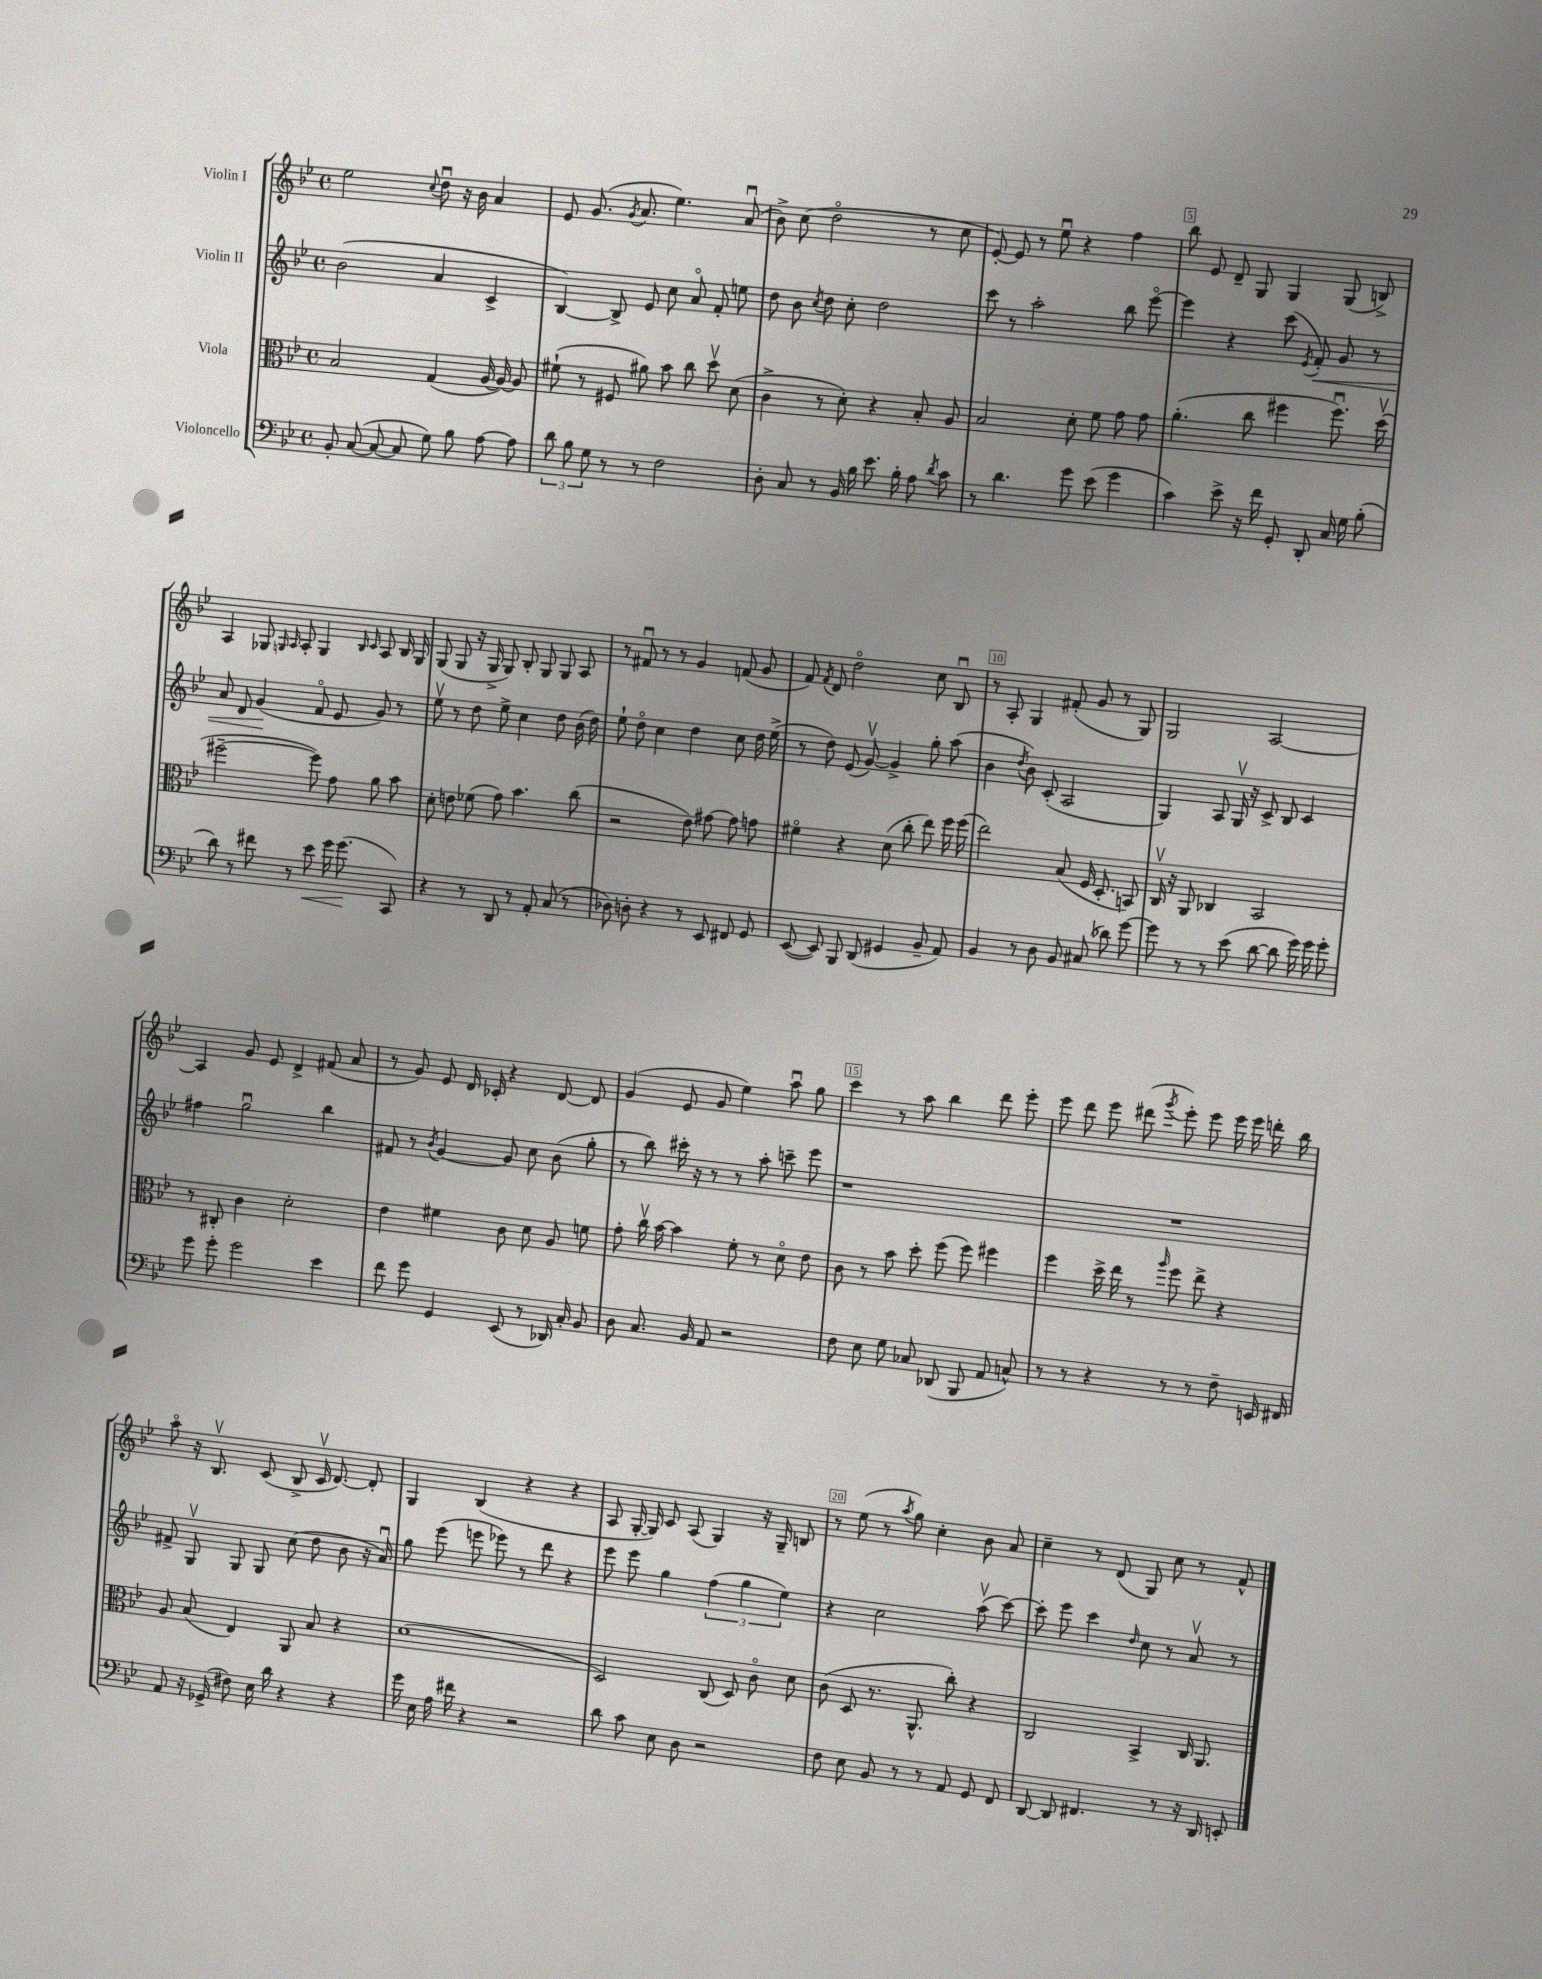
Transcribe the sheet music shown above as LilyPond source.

<<
\new StaffGroup <<
\new Staff = "s0" \with { instrumentName = "Violin I" } {
    \clef treble \key bes \major \defaultTimeSignature \time 4/4
    \autoBeamOff ees''2 \appoggiatura { c''8 } d''8\downbow r16 bes'16 a'4 |
    ees'8 g'8.( \acciaccatura { g'8 } a'8. ees''4.) a'8\downbow( |
    bes'8->) c''8( d''2\flageolet r8 c''8 |
    ees'8~-.) ees'8 r8 ees''8\downbow r4 f''4 |
    bes''8 ees'8 d'8-- g8 g4 g8( b8->) |
    a4 ges8 \grace { g16 a16 } a8-. g4 \grace { bes16 c'16 } a8 bes16 g16 |
    g8( g8 r16 g16-> g8) bes8-. g8 g8 a8 |
    r8 fis'8\downbow r8 r8 g'4 f'8( g'8 |
    f'8) \acciaccatura { f'8 } d'8 d''2\flageolet c''8 bes8\downbow |
    r8 a8-. g4 fis'8-.( g'8 r8 g8) |
    g2 a2~ |
    a4 g'8 ees'8 d'4-> fis'8( a'8 |
    r8 g'8) ees'8 d'16 ces'16-. r4 d'8~ d'8 |
    g'4( ees'8 g'8 ees''4) a''8\downbow g''8 |
    c'''4 r8 a''8 bes''4 d'''8 ees'''8-. |
    ees'''8 d'''8 ees'''8 dis'''8( \acciaccatura { g'''8 } ees'''8-.) ees'''8 ees'''16 ees'''16 d'''16-. bes''16 |
    a''8\flageolet r16 bes8.\upbow c'8( bes8-> c'16\upbow d'8.~) d'8-. |
    g4 bes4( r4 r4 |
    a8 g16~-. g16) c'8 a8( g4) r16 g16-- b8 |
    r8 ees''8( r8 \acciaccatura { a''8 } g''8) c''4-. bes'8 a'8 |
    c''4-- r8 d'8( g8) c''8 r8 f'8-^ \bar "|." |
}
\new Staff = "s1" \with { instrumentName = "Violin II" } {
    \clef treble \key bes \major \defaultTimeSignature \time 4/4
    \autoBeamOff bes'2( a'4 c'4-> |
    bes4~) bes8-> ees'8 c''8 a'8\flageolet f'8-. e''8 |
    d''8 bes'8 \acciaccatura { c''8 } d''8 c''8-. d''2 |
    c'''8 r8 a''2-. bes''8 ees'''8~\flageolet |
    ees'''4 r4 c'''8( \acciaccatura { ees'8 } f'8-.\<) g'8 r8 |
    a'8 d'8 g'4\!( f'8\flageolet ees'8 g'8) r8 |
    ees''8\upbow r8 d''8 ees''8-> c''4 d''8 bes'16( d''16) |
    ees''8-! d''8\flageolet c''4 d''4 c''8 d''16 ees''16->( |
    r8 d''8) ees'8( g'8~\upbow) g'4-> g''8-. a''8( |
    bes'4 \acciaccatura { d''8 } bes'8) c'8-.( a2 |
    g4) a8 g16\upbow r16 c'8-> bes8 c'4 |
    fis''4 g''2\downbow bes''4 |
    fis'8 r8 \acciaccatura { bes'8 } g'4~ g'8 c''8 bes'8( g''8-. |
    r8 bes''8) cis'''16-. r16 r8 r8 a''8-. c'''8-- ees'''8 |
    r1 |
    R1 |
    fis'8-> g8\upbow g8 g8 c''8( d''8 bes'8 r16 a'16\downbow) |
    g''8 ees'''8( e'''8 ees'''8) r8 d'''8 r4 |
    ees'''8 ees'''8 g''4 \tuplet 3/2 { f''4( g''4 ees''4) } |
    r4 c''2 a''8\upbow( c'''8~) |
    c'''8-. ees'''8 c'''4 \grace { d''16 } c''8 r8 a'8\upbow r8 \bar "|." |
}
\new Staff = "s2" \with { instrumentName = "Viola" } {
    \clef alto \key bes \major \defaultTimeSignature \time 4/4
    \autoBeamOff bes2 g4( a16~ a16~) a8 |
    fis'8-!( r8 fis8 ais'8) bes'8 c''8 d''8\upbow d'8( |
    c'4-> r8 d'8-.) r4 bes8-. a8 |
    bes2 d'8-. f'8 g'8 g'8 |
    a'4.-.( c''8 fis''4 fis''8.\downbow) d''16\upbow( |
    fis''2~-- fis''8) g'8 a'8 bes'8 |
    d'8-. e'8 fes'8( g'8) bes'4. c''8( |
    r2 ees'8) gis'8~ gis'8 g'8 |
    fis'4\flageolet r4 d'8( c''8-. ees''8) f''16 f''16( |
    ees''2) bes8( f16 d8.-. b,8) |
    c16\upbow r16 a,8 ces4 bes,2 |
    r8 cis8-. c'4 d'2-. |
    ees'4 fis'4 c'8 d'8 a8 f'8 |
    g'8-. c''16\upbow bes'16~ bes'4 f'8-. r8 d'8\flageolet ees'8 |
    c'8 r8 bes'8 d''8-. f''8( f''8) fis''4 |
    f''4 d''16-> ees''16 r8 \grace { a''16 } f''8 ees''8-> r4 |
    a8 bes8( ees4) a,8 bes8 r4 |
    d'1( |
    d2) c8( d8) c'8\flageolet d'8 |
    c'8( d8 r8. a,8.-^ c''8-.) r4 |
    c2 bes,4-> c16 a,8. \bar "|." |
}
\new Staff = "s3" \with { instrumentName = "Violoncello" } {
    \clef bass \key bes \major \defaultTimeSignature \time 4/4
    \autoBeamOff bes,8-. c8~( c8~ c8 g8) bes8 a8~ a8 |
    \tuplet 3/2 { d'8 bes8 g8 } r8 r8 f2 |
    d8-. c8 r8 bes,16 bes16 ees'8. bes16-. a8 \acciaccatura { d'8 } c'8 |
    r8 d'4. g'8 ees'8( g'4 |
    c'4) ees'8-> r16 f'16 g,8-. d,8-. c16 g16 bes8-.( |
    d'8) r8 fis'8 r8 ees'8\< g'16 g'8.\!( c,8) |
    r4 r8 d,8 r8 a,8-. c8( r8 |
    des8) d8-. r4 r8 ees,8 fis,8 g,8 |
    ees,8~( ees,8) bes,,8 d,8( gis,4 bes,8-- a,8) |
    bes,4 r8 d8 bes,8 cis8( des'8) g'8~ |
    g'8 r8 r8 ees'8( d'8~ d'8 g'16) g'16 g'8-. |
    g'8 g'8-. g'2 ees'4 |
    f'8 g'8 g,4 ees,8( r8 des,16) c16-. bes,8 |
    d8 c8. bes,16 a,8 r2 |
    f8 ees8 g8 ces8 des,8( bes,,8 a,8 c8-^) |
    r8 r8 r4 r8 r8 f8-- e,16 fis,16 |
    a,8 r16 ges,16->( fis8) ees16 d'16 r4 r4 |
    g'16 ees16 a16 fis'16 r4 r2 |
    d'8 c'8 ees8 d8 r2 |
    f8 ees8 bes,8 r8 r8 a,8 g,8 f,8 |
    d,8~ d,8 fis,4. r8 r16 d,16 e,8-. \bar "|." |
}
>>
>>
\layout { \context { \Score \override BarNumber.break-visibility = ##(#f #t #t) barNumberVisibility = #(every-nth-bar-number-visible 5) \override BarNumber.stencil = #(make-stencil-boxer 0.1 0.3 ly:text-interface::print) } }
